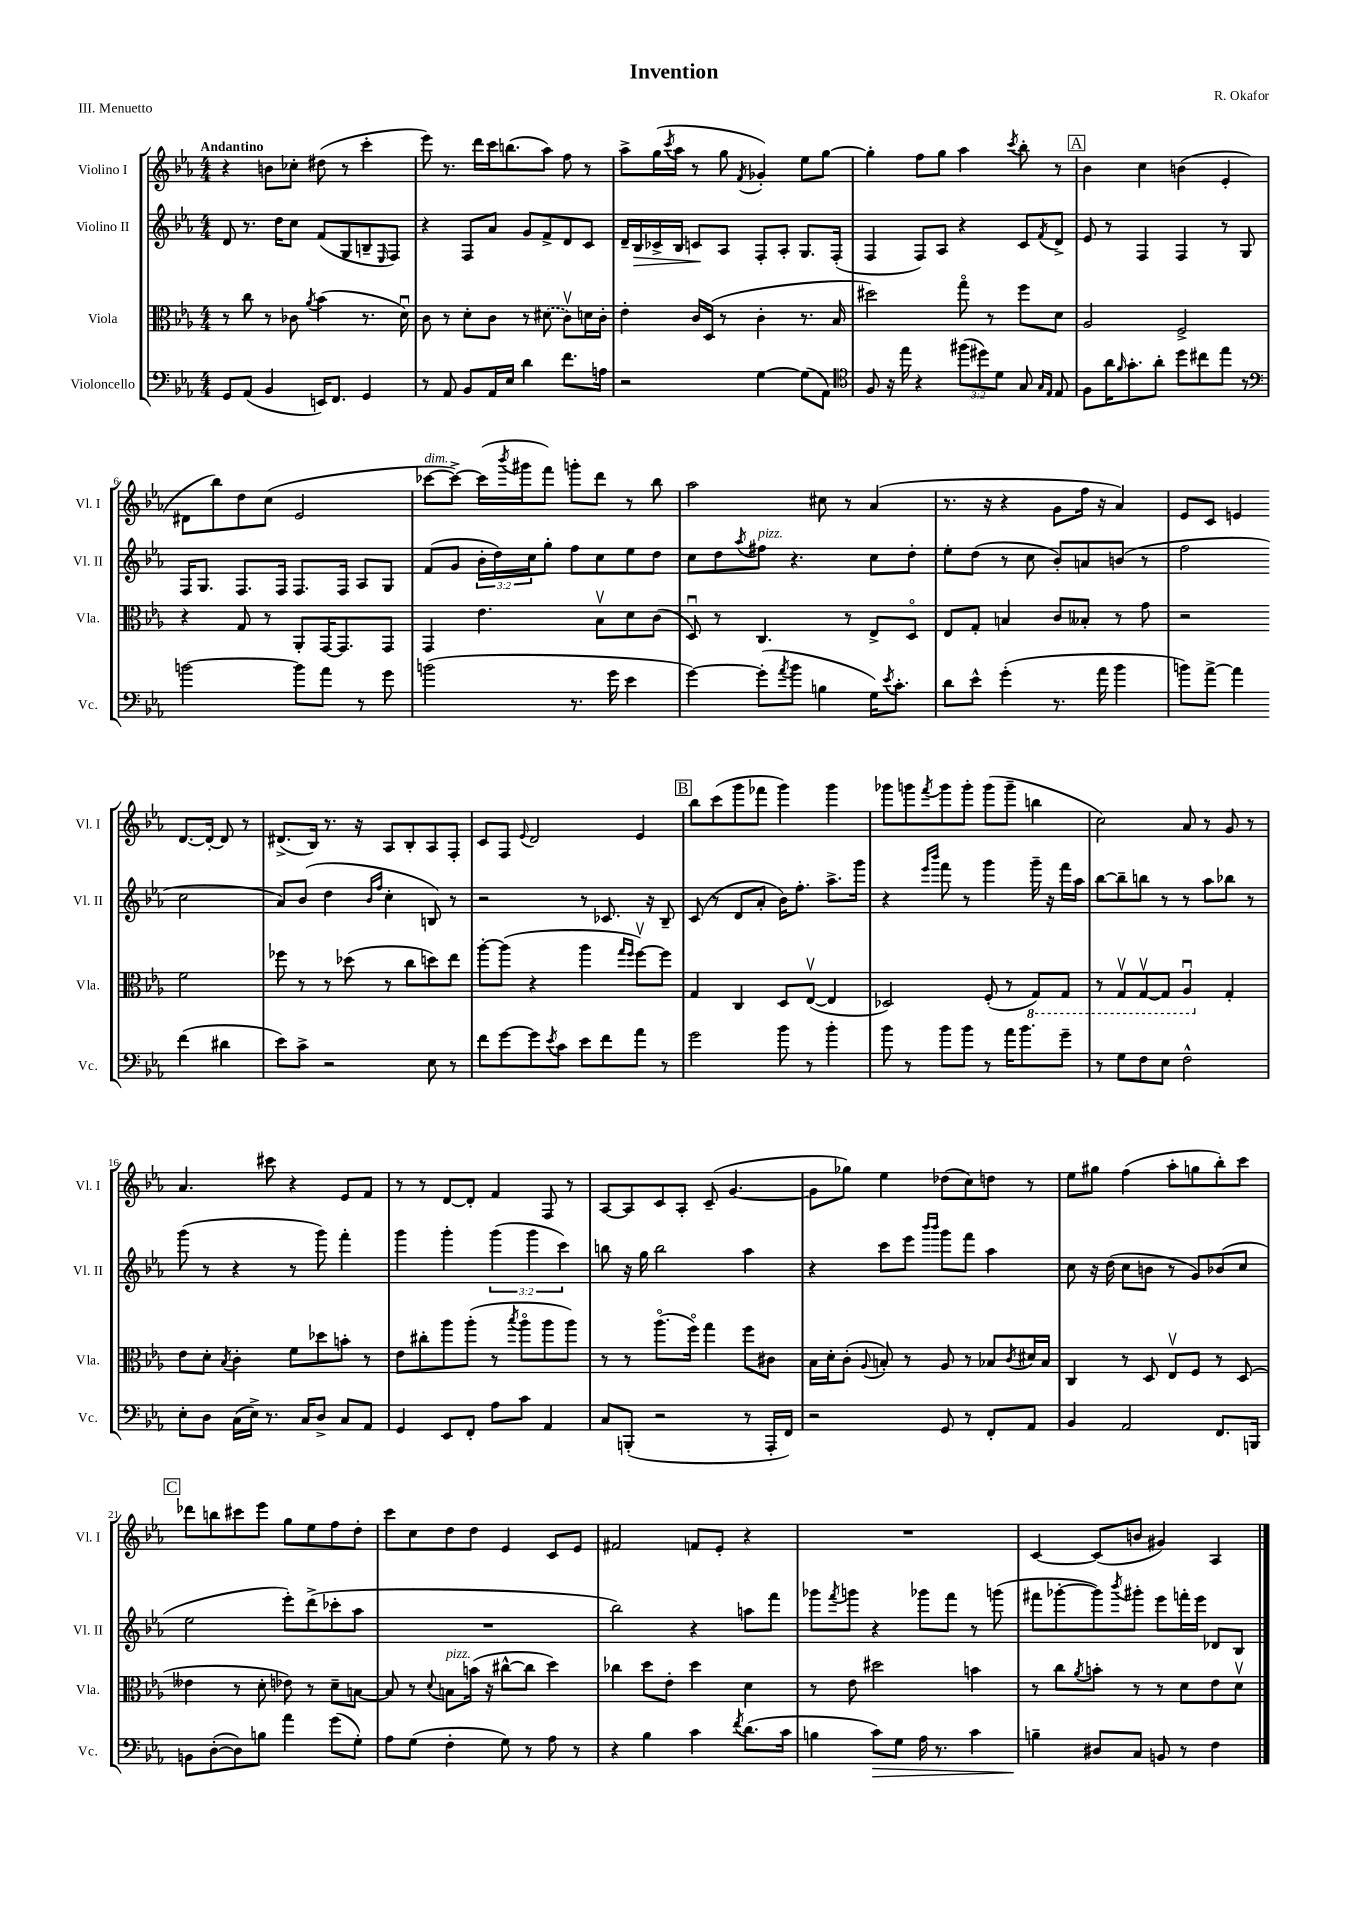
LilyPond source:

\header { title = "Invention" composer = "R. Okafor" piece = "III. Menuetto" }
<<
\new StaffGroup <<
\new Staff = "s0" \with { instrumentName = "Violino I" shortInstrumentName = "Vl. I" } {
    \clef treble \key ees \major \numericTimeSignature \time 4/4 \tempo "Andantino"
    r4 b'8 ces''8-. dis''8( r8 c'''4-. |
    ees'''8) r8. d'''16 c'''16 b''8.( aes''8) f''8 r8 |
    aes''8-> g''16( \acciaccatura { c'''8 } aes''16 r8 g''8 \acciaccatura { f'8 } ges'4-.) ees''8 g''8~ |
    g''4-. f''8 g''8 aes''4 \acciaccatura { c'''8 } bes''8-. r8 |
    \mark \markup { \box "A" } bes'4 c''4 b'4( ees'4-. |
    dis'8 bes''8) d''8 c''8( ees'2 |
    ces'''8~^\markup { \italic "dim." } ces'''8~->) ces'''16( \acciaccatura { bes'''8 } gis'''16 f'''8) g'''8-. d'''8 r8 bes''8 |
    aes''2 cis''8 r8 aes'4( |
    r8. r16 r4 g'8 f''16 r16 aes'4) |
    ees'8 c'8 e'4 d'8.~ d'16~-. d'8 r8 |
    dis'8.->( bes16) r8. r16 aes8 bes8-. aes8 f8-. |
    c'8 f8 \appoggiatura { ees'8 } d'2 ees'4 |
    \mark \markup { \box "B" } bes''8 c'''8( g'''8 fes'''8 g'''4) g'''4 |
    ges'''8 g'''8 \acciaccatura { f'''8 } g'''8 g'''8-. g'''8( g'''8-- b''4 |
    c''2) aes'8 r8 g'8 r8 |
    aes'4. cis'''8 r4 ees'8 f'8 |
    r8 r8 d'8~ d'8-. f'4 f8 r8 |
    aes8~ aes8 c'8 aes8-. c'8--( g'4.~ |
    g'8 ges''8) ees''4 des''8( c''8) d''8 r8 |
    ees''8 gis''8 f''4( aes''8-. g''8 bes''8-.) c'''8 |
    \mark \markup { \box "C" } des'''8 b''8 cis'''8 ees'''8 g''8 ees''8 f''8 d''8-. |
    c'''8 c''8 d''8 d''8 ees'4 c'8 ees'8 |
    fis'2 f'8 ees'8-. r4 |
    R1 |
    c'4~ c'8( b'8 gis'4) aes4 \bar "|." |
}
\new Staff = "s1" \with { instrumentName = "Violino II" shortInstrumentName = "Vl. II" } {
    \clef treble \key ees \major \numericTimeSignature \time 4/4 \override Staff.TupletNumber.text = #tuplet-number::calc-fraction-text
    d'8 r8. d''16 c''8 f'8( g8 b8-- \grace { ees16 } f8) |
    r4 f8 aes'8 g'8 f'8-> d'8 c'8 |
    d'16-- bes16\> ces'16-> bes16 c'8\! aes8 f8-. aes8-. g8. f16-.( |
    f4 f8) aes8 r4 c'8 \acciaccatura { f'8 } d'8-> |
    \mark \markup { \box "A" } ees'8 r8 f4 f4 r8 g8 |
    f16 g8. f8. f16 f8. f16 aes8 g8 |
    f'8( g'8 \tuplet 3/2 { bes'16-. d''16) c''16 } g''8-. f''8 c''8 ees''8 d''8 |
    c''8 d''8 \acciaccatura { aes''8 } fis''8^\markup { \italic "pizz." } r4. c''8 d''8-. |
    ees''8-. d''8( r8 c''8 bes'8-.) a'8 b'8( r8 |
    f''2 c''2 |
    aes'8) bes'8( d''4 \grace { bes'16 f''16 } c''4-. b8) r8 |
    r2 r8 ces'8. r16 bes8-- |
    \mark \markup { \box "B" } c'8( r8 d'8 aes'8-. bes'16) f''8.-. aes''8.-> g'''16 |
    r4 \grace { ees'''16 bes'''16 } f'''8 r8 g'''4 g'''16-- r16 f'''16 aes''16 |
    bes''8~ bes''8-- b''8 r8 r8 aes''8 bes''8 r8 |
    g'''8( r8 r4 r8 g'''8) f'''4-. |
    g'''4 g'''4-. \tuplet 3/2 { g'''4( g'''4 c'''4) } |
    b''8 r16 g''16 b''2 aes''4 |
    r4 c'''8 ees'''8 \grace { bes'''16 bes'''16 } g'''8 f'''8 aes''4 |
    c''8 r16 d''16( c''8 b'8 r8 g'8) bes'8( c''8 |
    \mark \markup { \box "C" } ees''2 ees'''8-.) d'''8->( ces'''8-. aes''8 |
    R1 |
    bes''2) r4 a''8 f'''8 |
    ges'''8 \acciaccatura { f'''8 } g'''8 r4 ges'''8 f'''8 r8 g'''8( |
    fis'''8 ges'''8~-. ges'''8) \acciaccatura { bes'''8 } gis'''8-. ees'''8 f'''16-. ees'''16 des'8 bes8 \bar "|." |
}
\new Staff = "s2" \with { instrumentName = "Viola" shortInstrumentName = "Vla." } {
    \clef alto \key ees \major \numericTimeSignature \time 4/4
    r8 c''8 r8 ces'8 \acciaccatura { aes'8 } bes'4( r8. d'16\downbow) |
    c'8 r8 d'8-. c'8 r8 \once \slurDashed dis'8( c'8\upbow) d'16 c'16-. |
    ees'4-. c'16 d16( r8 c'4-. r8. bes16 |
    dis''2) g''8\flageolet r8 f''8 d'8 |
    \mark \markup { \box "A" } aes2 f2-> |
    r4 g8 r8 aes,8-. g,16~ g,8. g,8 |
    g,4 ees'4. bes8\upbow d'8 c'8( |
    d8\downbow) r8 c4. r8 ees8-> d8\flageolet |
    ees8 g8-. b4 c'8 beses8-. r8 g'8 |
    r2 f'2 |
    fes''8 r8 r8 des''8( r8 c''8 d''8) ees''8 |
    aes''8~-. aes''8( r4 aes''4 \grace { g''16 f''16 } f''8~\upbow) f''8 |
    \mark \markup { \box "B" } g4 c4 d8 ees8~\upbow( ees4 |
    des2) f8-.( r8 \ottava #-1 g,8) g,8 |
    r8 g,8\upbow g,8~\upbow g,8 aes,4\downbow \ottava #0 g4-. |
    ees'8 d'8-. \acciaccatura { bes8 } c'4-. f'8 des''8 b'8-. r8 |
    ees'8 cis''8-. aes''8 aes''8-.( r8 \acciaccatura { bes''8 } aes''8\flageolet aes''8 aes''8) |
    r8 r8 aes''8.\flageolet( f''16\flageolet) g''4 f''8 cis'8 |
    bes16 d'16-. c'8-.( \appoggiatura { aes8 } b8-.) r8 aes8 r8 bes8 \acciaccatura { c'8 } dis'16 bes16 |
    c4 r8 d8 ees8\upbow f8 r8 d8( |
    \mark \markup { \box "C" } eeses'4 r8 d'8-. ees'8) r8 d'8-- b8~ |
    b8 r8 \appoggiatura { d'8 } b8^\markup { \italic "pizz." } b'16( r16 cis''8~-^ cis''8 d''4) |
    ces''4 d''8 ees'8-. d''4 d'4 |
    r8 ees'8 dis''2 b'4 |
    r8 c''8 \acciaccatura { aes'8 } b'8-. r8 r8 d'8 ees'8 d'8\upbow \bar "|." |
}
\new Staff = "s3" \with { instrumentName = "Violoncello" shortInstrumentName = "Vc." } {
    \clef bass \key ees \major \numericTimeSignature \time 4/4 \override Staff.TupletNumber.text = #tuplet-number::calc-fraction-text
    g,8 aes,8( bes,4 e,16) f,8. g,4 |
    r8 aes,8 bes,8 aes,16 ees16 d'4 f'8. a16 |
    r2 g4~ g8( aes,8) |
    \clef tenor f8 r16 ees''16 r4 \tuplet 3/2 { fis''8( dis''8) d'8 } g8 \grace { g16 ees16 } ees8 |
    \mark \markup { \box "A" } f8 aes'16 \grace { f'16 } g'8.-. aes'8-. d''8 cis''8 ees''8 r8 |
    \clef bass b'2~ b'8 aes'8 r8 g'8 |
    b'2( r8. g'16 ees'4 |
    g'4~) g'8-.( \acciaccatura { aes'8 } bes'8 b4 g16) \acciaccatura { ees'8 } c'8.-. |
    d'8 ees'8-^ g'4-.( r8. aes'16 bes'4 |
    b'8) aes'8~-> aes'4 f'4( dis'4 |
    ees'8) c'8-> r2 ees8 r8 |
    f'8 g'8~ g'8 \acciaccatura { ees'8 } c'8 ees'8 f'8 aes'8 r8 |
    \mark \markup { \box "B" } g'2 bes'8 r8 bes'4-. |
    bes'8 r8 bes'8 bes'8 r8 aes'16 bes'8. g'8-- |
    r8 g8 f8 ees8 f2-^ |
    ees8-. d8 c16( ees16->) r8. c16 d8-> c8 aes,8 |
    g,4 ees,8 f,8-. aes8 c'8 aes,4 |
    c8 b,,8-.( r2 r8 aes,,16-. f,16) |
    r2 g,8 r8 f,8-. aes,8 |
    bes,4 aes,2 f,8. b,,16 |
    \mark \markup { \box "C" } b,8 d8~-.( d8) b8 aes'4 g'8( g8-.) |
    aes8 g8( f4-. g8) r8 aes8 r8 |
    r4 bes4 c'4 \acciaccatura { f'8 } d'8.( c'16 |
    b4 c'8\>) g8 aes16 r8. c'4 |
    b4--\! dis8 c8 b,8 r8 f4 \bar "|." |
}
>>
>>
